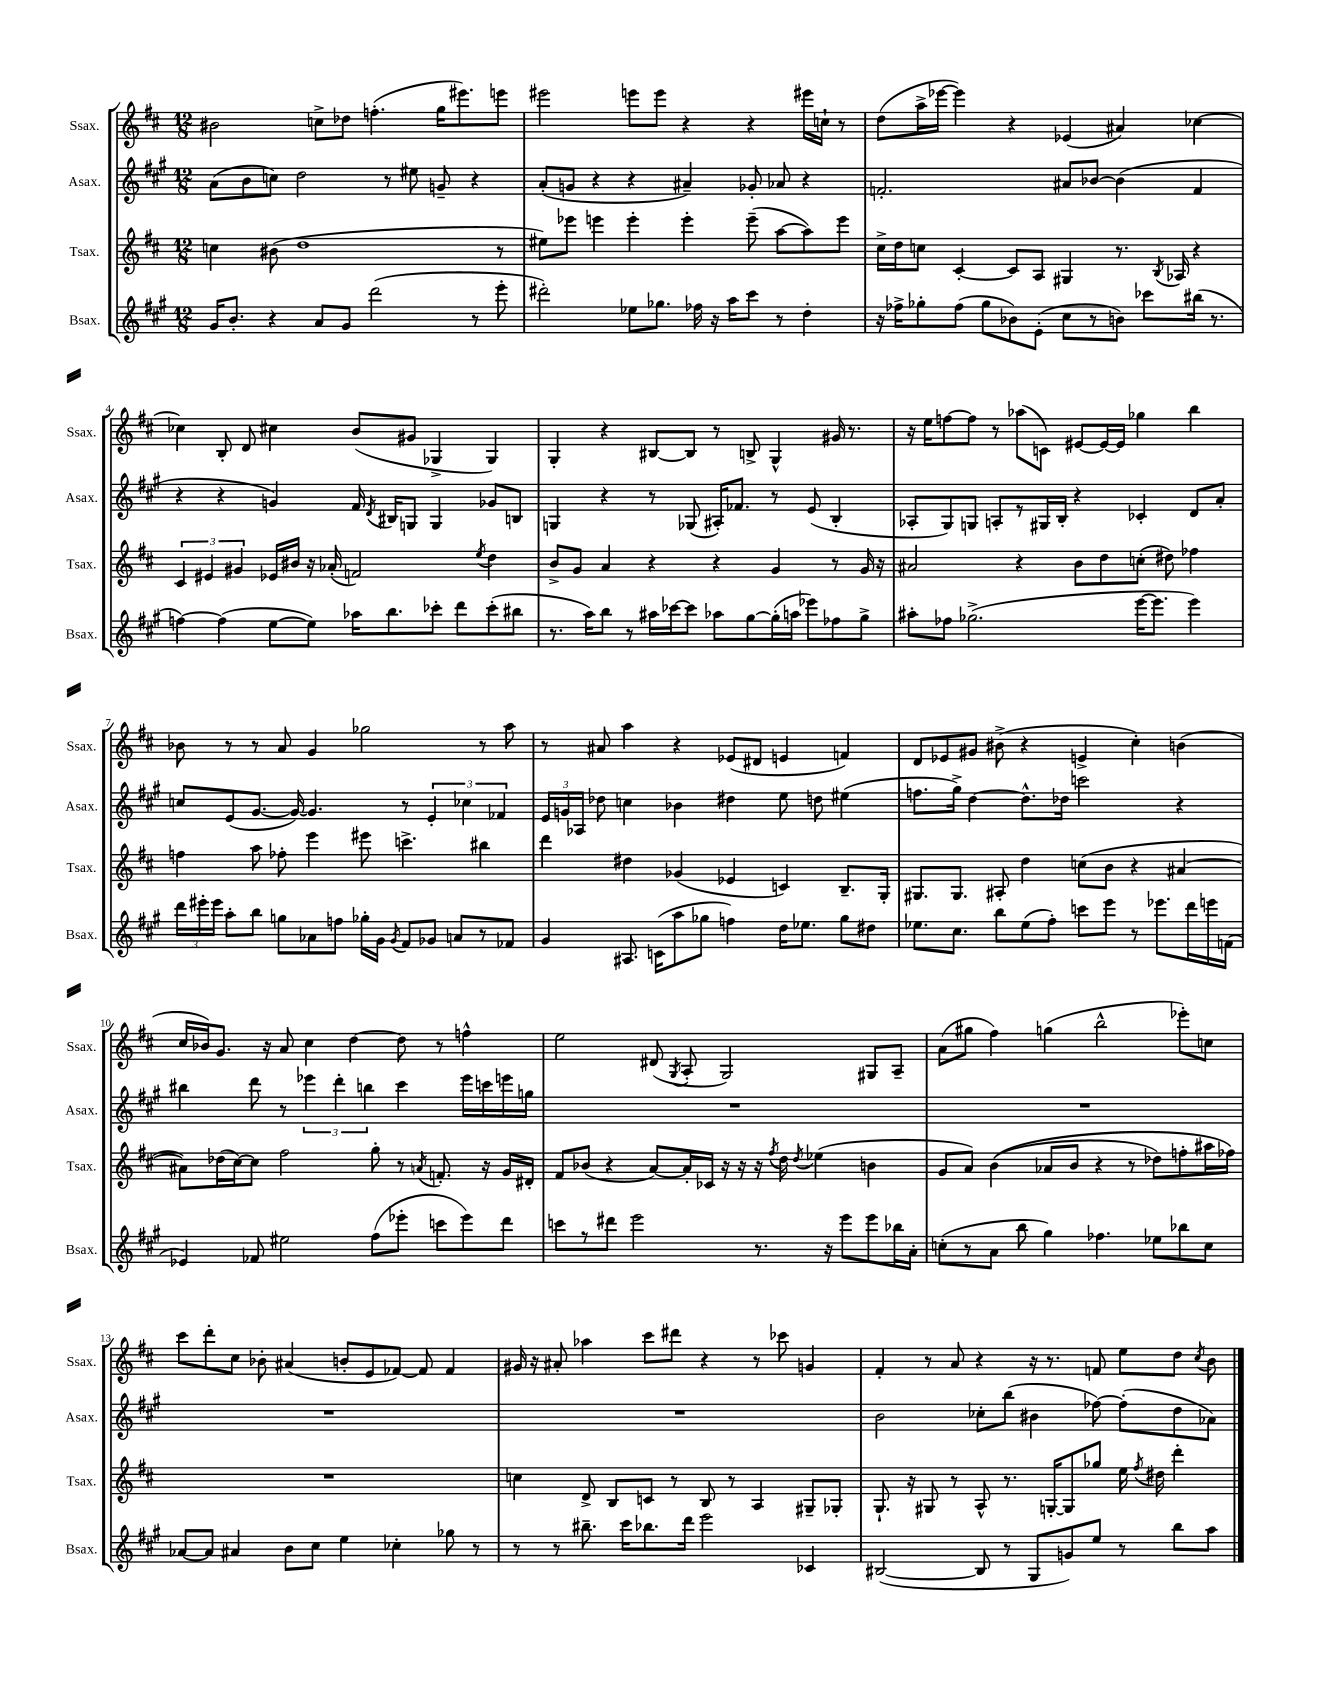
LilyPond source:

<<
\new StaffGroup <<
\new Staff = "s0" \with { instrumentName = "Ssax." shortInstrumentName = "Ssax." } {
    \clef treble \key d \major \numericTimeSignature \time 12/8
    \autoBeamOff bis'2 c''8[-> des''8] f''4.-.( g''16[ eis'''8.) e'''8] |
    eis'''2 e'''8[ e'''8] r4 r4 eis'''16[ c''16]-! r8 |
    d''8[( a''16-> ees'''16]~ ees'''4) r4 ees'4( ais'4) ces''4~ |
    ces''4 b8-. d'8 cis''4 b'8[( gis'8] ges4-> ges4) |
    g4-. r4 bis8[~ bis8] r8 b8-> g4-^ gis'16 r8. |
    r16 e''16[ f''8~ f''8] r8 aes''8[( c'8]) eis'8[~ eis'16~ eis'16] ges''4 b''4 |
    bes'8 r8 r8 a'8 g'4 ges''2 r8 a''8 |
    r8 ais'8 a''4 r4 ees'8[( dis'8] e'4 f'4) |
    d'8[ ees'8 gis'8] bis'8->( r4 e'4-> cis''4-.) b'4( |
    cis''16[ bes'16) g'8.] r16 a'8 cis''4 d''4~ d''8 r8 f''4-^ |
    e''2 dis'8( \acciaccatura { g8 } a8-. g2) gis8[ a8]-- |
    a'8[( gis''8] fis''4) g''4( b''2-^ ees'''8[-.) c''8] |
    cis'''8[ d'''8-. cis''8] bes'8-. ais'4( b'8[-. e'8 fes'8]~) fes'8 fes'4 |
    gis'16 r16 ais'8-. aes''4 cis'''8[ dis'''8] r4 r8 ces'''8 g'4 |
    fis'4-. r8 a'8 r4 r16 r8. f'8 e''8[ d''8] \acciaccatura { cis''8 } b'8 \bar "|." |
}
\new Staff = "s1" \with { instrumentName = "Asax." shortInstrumentName = "Asax." } {
    \clef treble \key a \major \numericTimeSignature \time 12/8
    \autoBeamOff a'8[( b'8 c''8]) d''2 r8 eis''8 g'8-- r4 |
    a'8[-.( g'8] r4 r4 ais'4--) ges'8-. aes'8 r4 |
    f'2.-. ais'8[ bes'8]~ bes'4( f'4 |
    r4 r4 g'4) fis'16 \acciaccatura { d'8 } bis16[ g8] g4 ges'8[ b8] |
    g4 r4 r8 ges8( ais16[-.) fes'8.] r8 e'8( b4-. |
    aes8[-. gis8) g8] a8[-. r8 gis16 b16]-. r4 ces'4-. d'8[ a'8]-. |
    c''8[ e'8( gis'8.]~ gis'16~) gis'4. r8 \tuplet 3/2 { e'4-. ces''4 fes'4 } |
    \tuplet 3/2 { e'16[ g'16 aes16] } des''8 c''4 bes'4 dis''4 e''8 d''8 eis''4( |
    f''8.[ gis''16]->) d''4~ d''8.[-^ des''16] c'''2 r4 |
    bis''4 d'''8 r8 \tuplet 3/2 { ees'''4 d'''4-. b''4 } cis'''4 ees'''16[ c'''16 e'''16 g''16] |
    R1. |
    R1. |
    R1. |
    R1. |
    b'2 ces''8[-. b''8]( bis'4 fes''8~) fes''8[-.( d''8 aes'8]) \bar "|." |
}
\new Staff = "s2" \with { instrumentName = "Tsax." shortInstrumentName = "Tsax." } {
    \clef treble \key d \major \numericTimeSignature \time 12/8
    \autoBeamOff c''4 bis'8( d''1 r8 |
    eis''8[) ees'''8] e'''4 e'''4-. e'''4-. e'''8--( a''8[~ a''8) e'''8] |
    cis''16[-> d''16 c''8] cis'4~-. cis'8[ a8] gis4 r8. \acciaccatura { b8 } aes16 r4 |
    \tuplet 3/2 { cis'4 eis'4 gis'4 } ees'16[ bis'16] r16 aes'16-.( f'2) \acciaccatura { e''8 } d''4 |
    b'8[-> g'8] a'4 r4 r4 g'4 r8 g'16 r16 |
    ais'2 r4 b'8[ d''8 c''8]-.( dis''8) fes''4 |
    f''4 a''8 fes''8-. e'''4 eis'''8 c'''4.-> bis''4 |
    d'''4 dis''4 ges'4( ees'4 c'4) b8.[-- g16]-. |
    gis8.[ gis8.] ais8-. d''4 c''8[( b'8] r4 ais'4~ |
    ais'8[) des''16( cis''16~) cis''8] fis''2 g''8-. r8 \acciaccatura { a'8 } f'8.-. r16 g'16[ dis'16]-. |
    fis'8[ bes'8]( r4 a'8[~) a'16-. ces'16] r16 r16 r16 \acciaccatura { fis''8 } d''16 \acciaccatura { d''8 } ees''4( b'4 |
    g'8[ a'8]) b'4(\( aes'8[ b'8] r4 r8 des''8[) f''8-. ais''16 fes''16]\) |
    R1. |
    c''4 d'8-> b8[ c'8] r8 b8 r8 a4 gis8[-- ges8]-. |
    g8.-! r16 gis8 r8 a8-^ r8. g16[~-. g8 ges''8] e''16 \acciaccatura { fis''8 } dis''16 d'''4-. \bar "|." |
}
\new Staff = "s3" \with { instrumentName = "Bsax." shortInstrumentName = "Bsax." } {
    \clef treble \key a \major \numericTimeSignature \time 12/8
    \autoBeamOff gis'16[ b'8.]-. r4 a'8[ gis'8] d'''2( r8 e'''8-. |
    dis'''2-.) ees''8[ ges''8.] fes''16 r16 a''16[ cis'''8] r8 d''4-. |
    r16 fes''16[-> ges''8-. fes''8]( ges''8[ bes'8) e'8]-.( cis''8[ r8 b'8]) ces'''8[ bis''16]( r8. |
    f''4~) f''4( e''8[~ e''8]) aes''16[ b''8. ces'''8]-. d'''8[ ces'''8-.( bis''8] |
    r8. a''16[) b''8] r8 ais''16[ ces'''16~ ces'''8] aes''8[ gis''8~ gis''16-.( a''16] ees'''8[) fes''8 gis''8]-> |
    ais''8[-. fes''8] ges''2.->( e'''16[~ e'''8.] e'''4) |
    \tuplet 3/2 { d'''16[ eis'''16-. eis'''16] } a''8[-. b''8] g''8[ aes'8 f''8] ges''16[-. gis'16] \acciaccatura { gis'8 } fis'8[ ges'8] a'8[ r8 fes'8] |
    gis'4 ais8. c'16[( a''8 ges''8] f''4) d''16[ ees''8.] ges''8[ dis''8] |
    ees''8.[ cis''8.] b''8[ ees''8( fis''8]-.) c'''8[ e'''8] r8 ees'''8.[ d'''16 e'''16 f'16]( |
    ees'4) fes'8 eis''2 fis''8[( ees'''8]-. c'''8[ ees'''8) d'''8] |
    c'''8[ r8 dis'''8] e'''2 r8. r16 e'''8[ e'''8 bes''16 a'16]-. |
    c''8[-.( r8 a'8] b''8 gis''4) fes''4. ees''8[ bes''8 c''8] |
    aes'8[~ aes'8] ais'4 b'8[ cis''8] e''4 ces''4-. ges''8 r8 |
    r8 r8 bis''8.-- cis'''16[ bes''8. d'''16] e'''2 ces'4 |
    bis2~( bis8 r8 gis8[ g'8) e''8] r8 b''8[ a''8] \bar "|." |
}
>>
>>
